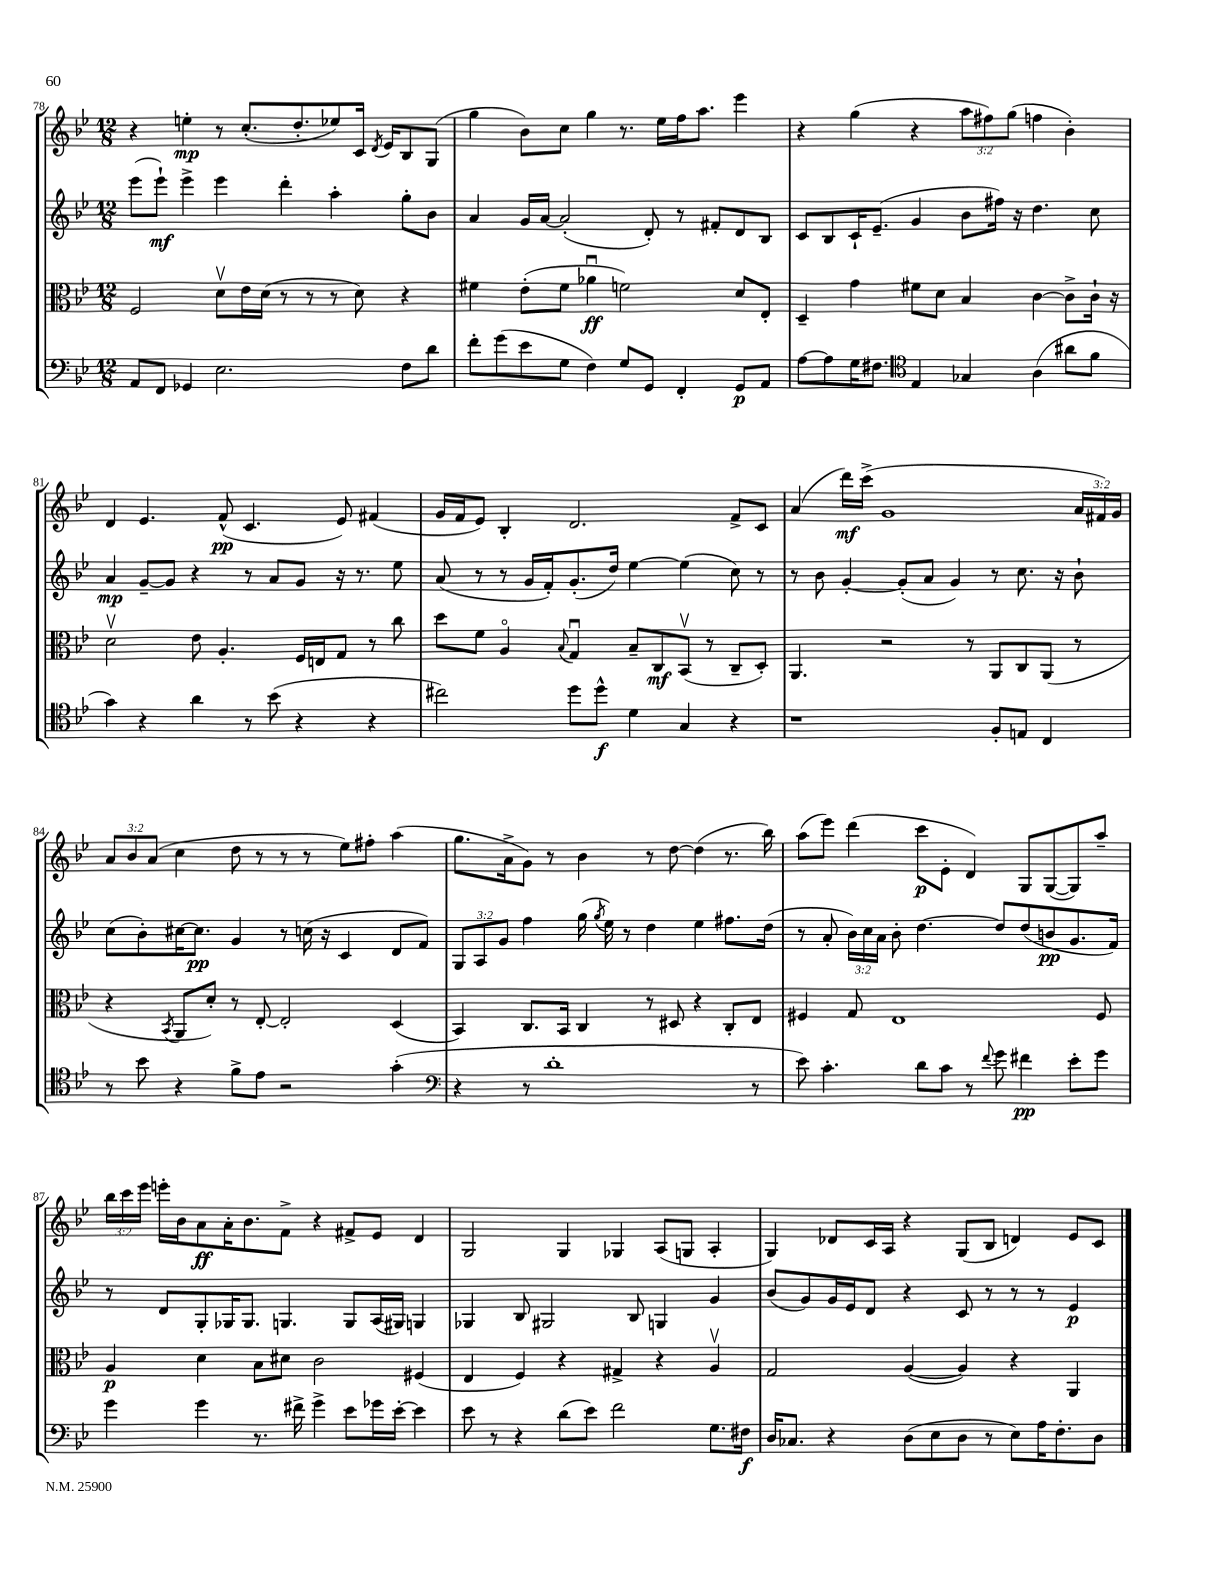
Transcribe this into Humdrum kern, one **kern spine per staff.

**kern	**dynam	**kern	**dynam	**kern	**dynam	**kern	**dynam
*part4	*part4	*part3	*part3	*part2	*part2	*part1	*part1
*staff4	*staff4	*staff3	*staff3	*staff2	*staff2	*staff1	*staff1
*clefF4	*	*clefC3	*	*clefG2	*	*clefG2	*
*k[b-e-]	*	*k[b-e-]	*	*k[b-e-]	*	*k[b-e-]	*
*M12/8	*	*M12/8	*	*M12/8	*	*M12/8	*
=78	=78	=78	=78	=78	=78	=78	=78
8AA/L	.	2F/	.	(8eee-\L	.	4r	.
8FF/J	.	.	.	8eee-`\J)	mf	.	.
4GG-X/	.	.	.	4eee-^\	.	4een'\	mp
2.E-\	.	8dv\L	.	4eee-\	.	8r	.
.	.	16e-\L	.	.	.	(8.cc'/L	.
.	.	(16d\JJ	.	.	.	.	.
.	.	8r	.	4ddd'\	.	.	.
.	.	.	.	.	.	8.dd'/	.
.	.	8r	.	.	.	.	.
.	.	8r	.	4aa'\	.	8ee-X/)	.
.	.	8d\)	.	.	.	16c/Jk	.
.	.	.	.	.	.	8qd/	.
.	.	.	.	.	.	16e-/KL	.
8F\L	.	4r	.	8gg'\L	.	8B-/	.
8d\J	.	.	.	8b-\J	.	(8G/J	.
=79	=79	=79	=79	=79	=79	=79	=79
8f'\L	.	4f#X\	.	4a/	.	4gg\	.
(8g\	.	.	.	.	.	.	.
8e-\	.	(8e-'\L	.	16g/LL	.	8b-\L)	.
.	.	.	.	[16a/JJ	.	.	.
8G\J	.	8f#\J	.	(2a'/]	.	8cc\J	.
4F\)	.	4a-Xu\	ff	.	.	4gg\	.
8G/L	.	2fn\)	.	.	.	8.r	.
8GG/J	.	.	.	8d'/)	.	.	.
.	.	.	.	.	.	16ee-\LL	.
4FF'/	.	.	.	8r	.	16ff\J	.
.	.	.	.	.	.	8.aa\J	.
.	.	.	.	8f#X'/L	.	.	.
8GG/L	p	8d/L	.	8d/	.	4eee-\	.
8AA/J	.	8E-'/J	.	8B-/J	.	.	.
=80	=80	=80	=80	=80	=80	=80	=80
[8A\L	.	4D~/	.	8c/L	.	4r	.
8A\]	.	.	.	8B-/	.	.	.
16G\K	.	4g\	.	16c`/K	.	(4gg\	.
8.F#X\J	.	.	.	(8.e-~/J	.	.	.
*clefC4	*	*	*	*	*	*	*
4E-/	.	8f#X\L	.	4g/	.	4r	.
.	.	8d\J	.	.	.	.	.
4G-X/	.	4B-/	.	8b-\L	.	12aa\L	.
.	.	.	.	.	.	12ff#X\)	.
.	.	.	.	16ff#X\Jk)	.	.	.
.	.	.	.	.	.	(12gg\J	.
.	.	.	.	16r	.	.	.
(4A\	.	[4c\	.	4.dd\	.	4ffn\	.
8a#X\L	.	8c^\L]	.	.	.	4b-'\)	.
8f\J	.	16c`\Jk	.	8cc\	.	.	.
.	.	16r	.	.	.	.	.
!!LO:LB:g=z
=81	=81	=81	=81	=81	=81	=81	=81
4g\)	.	2dv\	.	4a/	mp	4d/	.
4r	.	.	.	[8g~/L	.	4.e-/	.
.	.	.	.	8g/J]	.	.	.
4a\	.	8e-\	.	4r	.	.	.
.	.	4.A'/	.	.	.	(8f^^/	pp
8r	.	.	.	8r	.	4.c/	.
(8b-\	.	.	.	8a/L	.	.	.
4r	.	16F/LL	.	8g/J	.	.	.
.	.	16En/J	.	.	.	.	.
.	.	8G/J	.	16r	.	8e-/)	.
.	.	.	.	8.r	.	.	.
4r	.	8r	.	.	.	(4f#X/	.
.	.	8cc\	.	8ee-\	.	.	.
=82	=82	=82	=82	=82	=82	=82	=82
2cc#X\)	.	8dd\L	.	(8a/	.	16g/LL	.
.	.	.	.	.	.	16f/J	.
.	.	8f\J	.	8r	.	8e-/J)	.
.	.	4A/	.	8r	.	4B-'/	.
.	.	.	.	16g/LL	.	.	.
.	.	.	.	16f'/J)	.	.	.
.	.	8qqB-/	.	.	.	.	.
8dd\L	.	4Gu/	.	(8.g'/	.	2.d/	.
8dd^^\J	f	.	.	.	.	.	.
.	.	.	.	16dd/Jk)	.	.	.
4d\	.	8B-~/L	.	[4ee-\	.	.	.
.	.	8C/	mf	.	.	.	.
4G/	.	(8BB-v/J	.	(4ee-\]	.	.	.
.	.	8r	.	.	.	.	.
4r	.	8C~/L	.	8cc\)	.	8f^/L	.
.	.	8D'/J)	.	8r	.	8c/J	.
=83	=83	=83	=83	=83	=83	=83	=83
1r	.	4.AA/	.	8r	.	(4a/	.
.	.	.	.	8b-\	.	.	.
.	.	.	.	[4g'/	.	16ddd\LL)	mf
.	.	.	.	.	.	(16ccc^\JJ	.
.	.	2r	.	.	.	1g	.
.	.	.	.	(8g'/L]	.	.	.
.	.	.	.	8a/J	.	.	.
.	.	.	.	4g/)	.	.	.
.	.	8r	.	.	.	.	.
8F'/L	.	8AA/L	.	8r	.	.	.
8En/J	.	8C/	.	8.cc\	.	.	.
4C/	.	(8AA/J	.	.	.	.	.
.	.	.	.	16r	.	.	.
.	.	8r	.	8b-`\	.	24a/LL	.
.	.	.	.	.	.	24f#X/)	.
.	.	.	.	.	.	24g/JJ	.
!!LO:LB:g=z
=84	=84	=84	=84	=84	=84	=84	=84
8r	.	4r	.	(8cc\L	.	12a/L	.
.	.	.	.	.	.	12b-/	.
8b-\	.	.	.	8b-'\)	.	.	.
.	.	.	.	.	.	(12a/J	.
.	.	8qBB-/	.	.	.	.	.
4r	.	8AA/L	.	[16cc#X\K	.	4cc\	.
.	.	.	.	8.cc#\J]	pp	.	.
.	.	8d'/J)	.	.	.	.	.
8f^\L	.	8r	.	4g/	.	8dd\	.
8e-\J	.	[8E-'/	.	.	.	8r	.
2r	.	2E-'/]	.	8r	.	8r	.
.	.	.	.	(16ccn\	.	8r	.
.	.	.	.	16r	.	.	.
.	.	.	.	4c/	.	8ee-\L)	.
.	.	.	.	.	.	8ff#X'\J	.
(4g'\	.	(4D/	.	8d/L	.	(4aa\	.
.	.	.	.	8f/J)	.	.	.
=85	=85	=85	=85	=85	=85	=85	=85
*clefF4	*	*	*	*	*	*	*
4r	.	4BB-/)	.	12G/L	.	8.gg\L	.
.	.	.	.	12A/	.	.	.
.	.	.	.	12g/J	.	.	.
.	.	.	.	.	.	16a^\k	.
8r	.	8.C/L	.	4ff\	.	8g\J)	.
1d'	.	.	.	.	.	8r	.
.	.	16BB-/Jk	.	.	.	.	.
.	.	4C/	.	(16gg\	.	4b-\	.
.	.	.	.	8qgg/	.	.	.
.	.	.	.	16ee-\)	.	.	.
.	.	.	.	8r	.	.	.
.	.	8r	.	4dd\	.	8r	.
.	.	8D#X/	.	.	.	[8dd\	.
.	.	4r	.	4ee-\	.	(4dd\]	.
.	.	8C'/L	.	8.ff#X\L	.	8.r	.
8r	.	8E-/J	.	.	.	.	.
.	.	.	.	(16dd\Jk	.	16bb-\)	.
=86	=86	=86	=86	=86	=86	=86	=86
8e-\)	.	4F#X/	.	8r	.	(8aa\L	.
4.c'\	.	.	.	8a'/	.	8eee-\J)	.
.	.	8G/	.	24b-\LL)	.	(4ddd\	.
.	.	.	.	24cc\	.	.	.
.	.	.	.	24a\JJ	.	.	.
.	.	1E-	.	8b-'\	.	.	.
8d\L	.	.	.	[4.dd\	.	8ccc\L	p
8c\J	.	.	.	.	.	8e-'\J	.
8r	.	.	.	.	.	4d/)	.
8qqf/	.	.	.	.	.	.	.
8g\	.	.	.	8dd/L]	.	.	.
4f#X\	pp	.	.	(8dd/	.	8G/L	.
.	.	.	.	8bn/	pp	([8G/	.
8e-'\L	.	.	.	8.g/	.	8G/])	.
8g\J	.	8F#/	.	.	.	8aa~/J	.
.	.	.	.	16f/Jk)	.	.	.
!!LO:LB:g=z
=87	=87	=87	=87	=87	=87	=87	=87
4g\	.	4A/	p	8r	.	24bb-\LL	.
.	.	.	.	.	.	24ccc\	.
.	.	.	.	.	.	24eee-\JJ	.
.	.	.	.	8d/L	.	16eeen'\LL	.
.	.	.	.	.	.	16b-\J	.
4g\	.	4d\	.	8G'/	.	8a\	ff
.	.	.	.	16G-X/K	.	16a'\K	.
.	.	.	.	8.G-/J	.	8.b-\	.
8.r	.	8B-\L	.	.	.	.	.
.	.	8d#X\J	.	4.Gn/	.	8f^\J	.
16f#X^\	.	.	.	.	.	.	.
4g^\	.	2c\	.	.	.	4r	.
8e-\L	.	.	.	8G/L	.	8f#X^/L	.
16g-X\L	.	.	.	(16A/L	.	8e-/J	.
[16e-'\JJ	.	.	.	16G#X/JJ)	.	.	.
4e-\]	.	(4F#X/	.	4Gn/	.	4d/	.
=88	=88	=88	=88	=88	=88	=88	=88
8e-\	.	4E-/	.	4G-X/	.	2G/	.
8r	.	.	.	.	.	.	.
4r	.	4F/)	.	8B-/	.	.	.
.	.	.	.	2G#X/	.	.	.
(8d\L	.	4r	.	.	.	4G/	.
8e-\J)	.	.	.	.	.	.	.
2f\	.	4G#X^/	.	.	.	4G-X/	.
.	.	.	.	8B-/	.	.	.
.	.	4r	.	4Gn/	.	(8A/L	.
.	.	.	.	.	.	8Gn/J	.
8.G\L	.	4Av/	.	4g/	.	4A'/	.
16F#X\Jk	f	.	.	.	.	.	.
=89	=89	=89	=89	=89	=89	=89	=89
16D/KL	.	2G/	.	(8b-/L	.	4G/)	.
8.C-X/J	.	.	.	.	.	.	.
.	.	.	.	8g/)	.	.	.
4r	.	.	.	16g/L	.	8d-X/L	.
.	.	.	.	16e-/J	.	.	.
.	.	.	.	8d/J	.	16c/L	.
.	.	.	.	.	.	16A/JJ	.
(8D\L	.	([4A/	.	4r	.	4r	.
8E-\	.	.	.	.	.	.	.
8D\J	.	4A/])	.	8c/	.	(8G/L	.
8r	.	.	.	8r	.	8B-/J	.
8E-\L)	.	4r	.	8r	.	4dn/)	.
16A\K	.	.	.	8r	.	.	.
8.F'\	.	.	.	.	.	.	.
.	.	4AA/	.	4e-/	p	8e-/L	.
8D\J	.	.	.	.	.	8c/J	.
==	==	==	==	==	==	==	==
*-	*-	*-	*-	*-	*-	*-	*-
